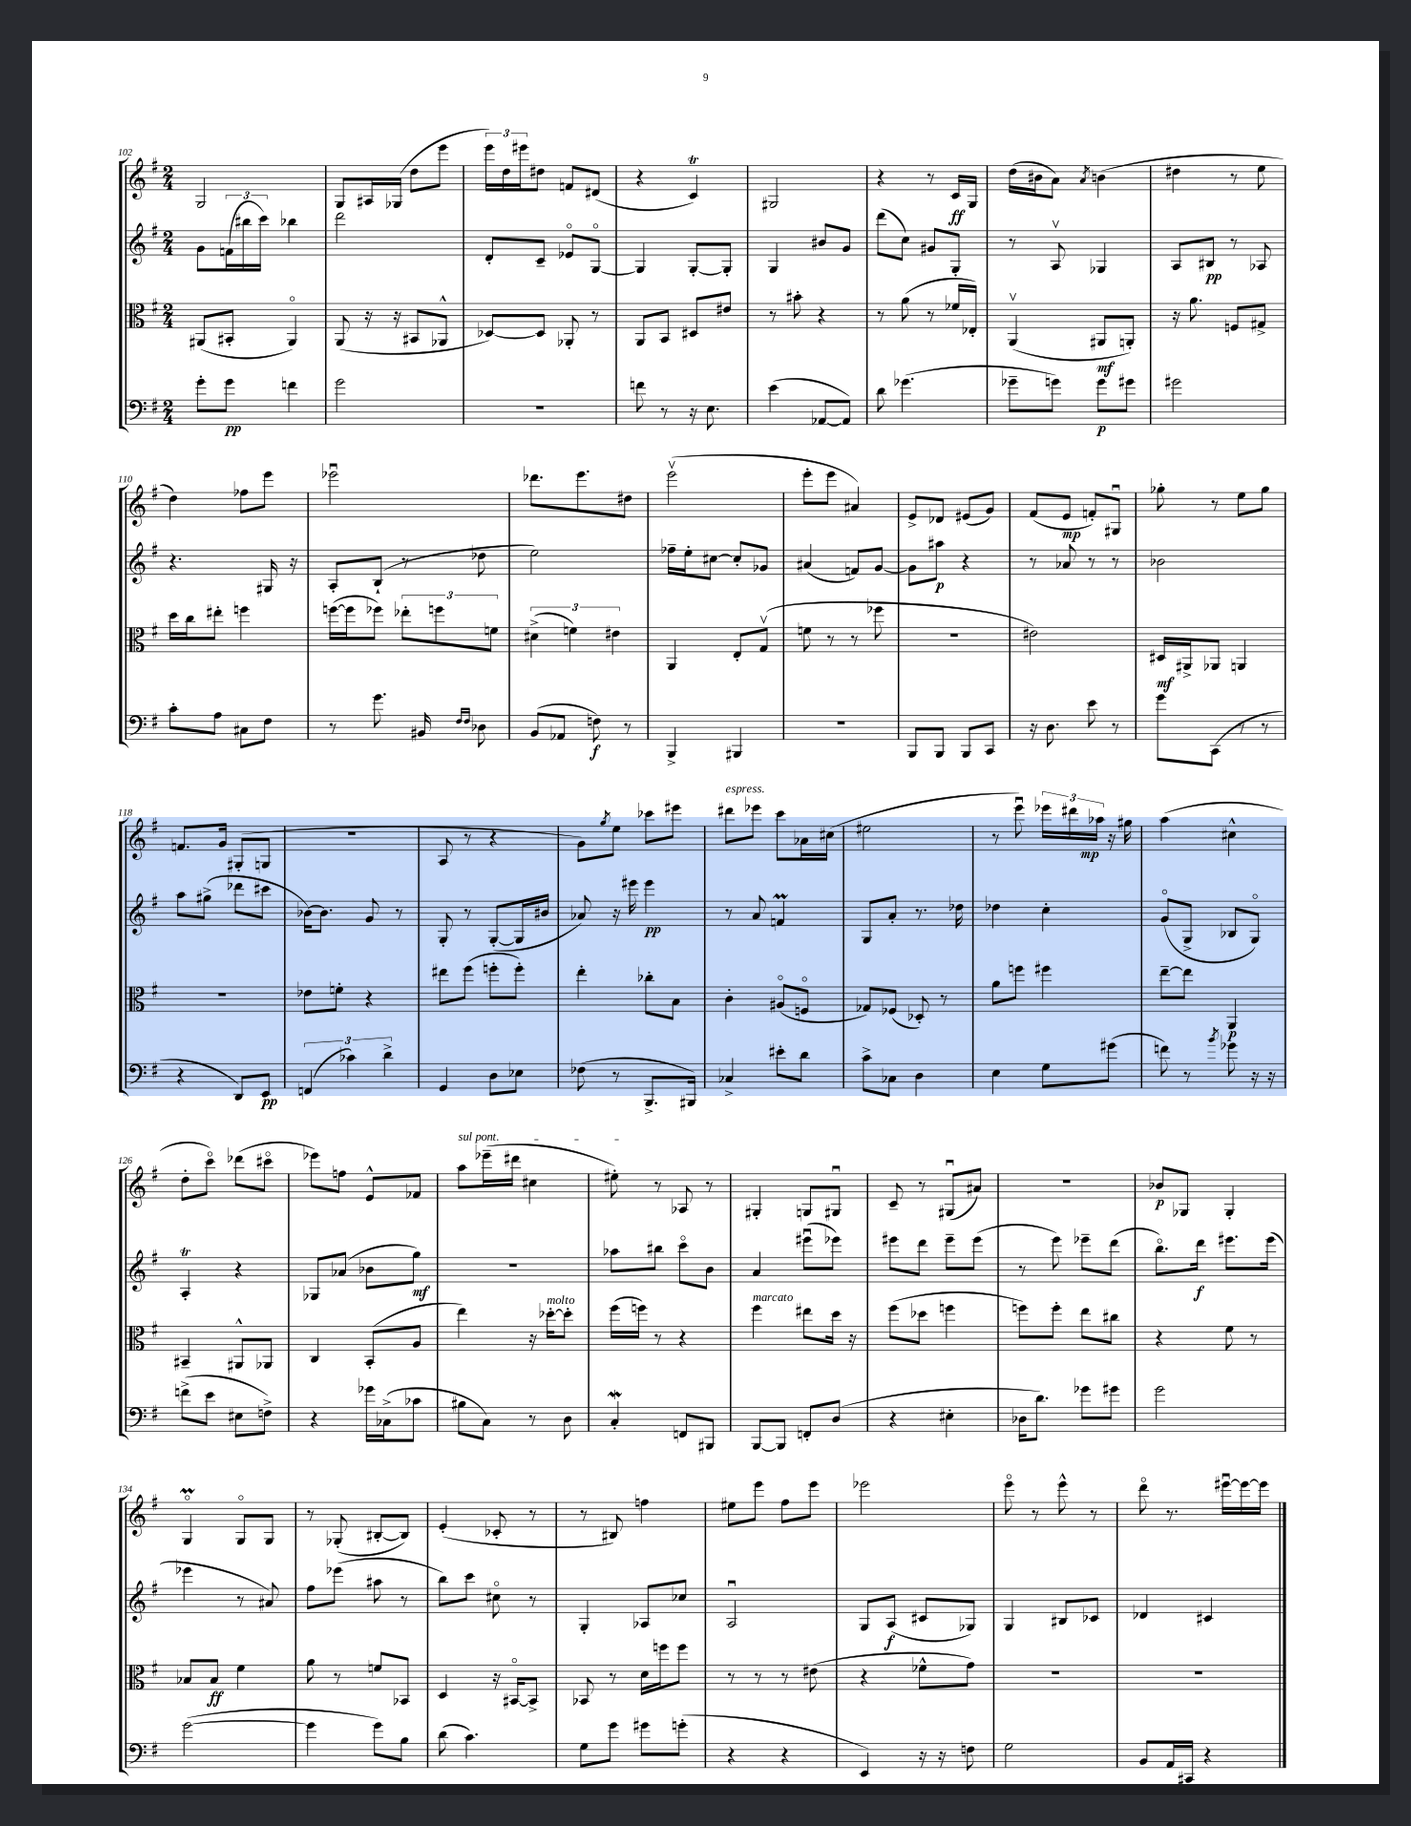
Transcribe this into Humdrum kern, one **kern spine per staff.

**kern	**kern	**kern	**kern
*staff4	*staff3	*staff2	*staff1
*clefF4	*clefC3	*clefG2	*clefG2
*k[f#]	*k[f#]	*k[f#]	*k[f#]
*M2/4	*M2/4	*M2/4	*M2/4
8g'	(8AA#	8g	2G
8g	8BB#'	(24f	.
.	.	24bb#	.
.	.	24ccc)	.
4f	4AA#o)	4bb-	.
=	=	=	=
2g	(8AA	2ddd	8G
.	16r	.	16A#
.	16r	.	(16G-
.	8BB#	.	8dd
.	8AA-^^	.	8eee
=	=	=	=
2r	[8D-)	8d'	24eee)
.	.	.	24dd
.	.	.	24eee#
.	8D-]	8c~	8dd#
.	8AA-'	8e-o	8f
.	8r	[8Go	(8d#
=	=	=	=
8f	8AA	4G]	4r
8r	8BB	.	.
16r	8D#	[8G'	4c)
8.E	.	.	.
.	8e#	8G']	.
=	=	=	=
(4e	8r	4G	2G#
.	8b#'	.	.
[8AA-	4r	8b#	.
8AA-])	.	8g	.
=	=	=	=
8d	8r	(8ddd	4r
(4.g-	(8a	8cc)	.
.	8r	8g#	8r
.	16f-	8G'	16c
.	16E-')	.	16G
=	=	=	=
8g-~	(4AAv	8r	(16dd
.	.	.	16b#
8g)	.	8Av	8a)
.	.	.	8qa
8g	8AA#	4G-	(4b
8g#	8AA')	.	.
=	=	=	=
2g#	16r	8A	4dd#
.	8.a	.	.
.	.	8B#	.
.	8F	8r	8r
.	8G#^	8A-	8ee
=	=	=	=
8c'	16dd	4.r	4dd)
.	16cc	.	.
8A	8ee#'	.	.
8C#	4ff	.	8ff-
8F#	.	16G#	8eee
.	.	16r	.
=	=	=	=
8r	([16ff	8A'	2eee-u
.	16ff]	.	.
8.g	8ff-)	(8B`	.
.	12ee-'	8r	.
16BB#	.	.	.
.	12ff	.	.
16qqF#	.	.	.
16qqF#	.	.	.
8D-	.	8dd-	.
.	12f	.	.
=	=	=	=
(8BB	(6d#^	2ee)	8.ddd-
8AA-	.	.	.
.	6f)	.	.
.	.	.	8.eee
8F)	.	.	.
.	6e#	.	.
8r	.	.	8dd#
=	=	=	=
4BBB^	4AA	16ff-~	(2eeev
.	.	16ee'	.
.	.	[8cc#	.
4BBB#	8E'	8cc#']	.
.	(8Gv	8g-	.
=	=	=	=
2r	8f	(4a#	8eee'
.	8r	.	8eee
.	8r	8f)	4a#)
.	8ff-	[8g	.
=	=	=	=
8BBB	2r	8g]	8e^
8BBB	.	8aa#	8d-
8BBB	.	4r	(8e#
8CC	.	.	8g)
=	=	=	=
16r	2e#)	8r	(8f#
8.D	.	.	.
.	.	8a-	8e
8e	.	8r	8f')
8r	.	8r	8G#u
=	=	=	=
8g	16D#	2b-	8gg-'
.	16AA#^	.	.
(8CC	8AA-	.	8r
8r	4AA	.	8ee
8r	.	.	8gg-
=	=	=	=
4r	2r	8aa	8.f
.	.	(8gg#^	.
.	.	.	16g
8DD)	.	8ddd-	(8G#'
8EE	.	8ccc#	8G
=	=	=	=
(6FF	8e-	[16b-)	2r
.	.	8.b-]	.
.	8f'	.	.
6c-)	.	.	.
.	4r	8g	.
6d^	.	.	.
.	.	8r	.
=	=	=	=
4GG	8ee#	8G'	8A
.	(8ff#	8r	8r
8D	8ff'	([8G'	4r
8E-	8ff')	16G]	.
.	.	16b#	.
=	=	=	=
(8F-	4ee'	8a-)	8g)
.	.	.	8qgg
8r	.	16r	8ee
.	.	16eee#	.
8.BBB^	8cc-'	4eee#	8ccc-
.	8B	.	8eee#
16BBB#)	.	.	.
=	=	=	=
4C-^	4c'	8r	8ddd#
.	.	8a	8eee-
8e#'	(8A#o	4f	8ccc
8d	8Fo	.	16a-
.	.	.	(16cc#
=	=	=	=
8c^	8G-)	8G	2ee#
8C-	(8F-	8a'	.
4D	8D-')	8.r	.
.	8r	.	.
.	.	16dd-	.
=	=	=	=
4E	8a	4dd-	8r
.	8ff	.	8eeeu)
8G	4ff#	4cc'	24eee-
.	.	.	24ddd#
.	.	.	24aa-
(8g#	.	.	16r
.	.	.	16gg#
=	=	=	=
8f)	[8ee~	(8go	(4aa
8r	8ee]	8G^	.
8qb	.	.	.
8g-	4AA	8B-	4cc#^^
16r	.	8Go)	.
16r	.	.	.
=	=	=	=
(8f^	4BB#~	4A'	8dd'
8e	.	.	8ccco)
8E#	8AA#^^	4r	(8ddd-
8F^)	8AA-	.	8ccc#o
=	=	=	=
4r	4C	8G-	8eee-)
.	.	(8a-	8ff
16g-	(8BB'	8b-	8e^^
(16C-^	.	.	.
8c-	8A	8gg)	8f-
=	=	=	=
8B#	4ee)	2r	8aa
8C)	.	.	(16eee-~
.	.	.	16ddd#
8r	16r	.	4cc#
.	[16dd-'	.	.
8D	8dd-']	.	.
=	=	=	=
4C'	(16ff#	8aa-	8ee#')
.	16ff)	.	.
.	8r	8bb#	8r
8FF	4r	8ccco	8A-
8BBB#	.	8b	8r
=	=	=	=
[8BBB	4ff#	4a	4G#'
8BBB]	.	.	.
8FF'	8ee#	(8eee#u	8G
(8D	16dd	8eee-)	8G#u
.	16r	.	.
=	=	=	=
4r	(8ff#	8eee#	8c~
.	8dd-	8ddd	8r
4E#'	4ff	8eee#~	(8G#u
.	.	(8eee#	8a#)
=	=	=	=
16D-	8ff)	8r	2r
8.d)	.	.	.
.	8ff'	8eee)	.
8g-	8ee	8eee-~	.
8g#	8cc#	(8ddd	.
=	=	=	=
2g	4r	8.bbo)	8b-
.	.	.	8G-
.	.	16ddd	.
.	8f#	8.eee#	4G-'
.	8r	.	.
.	.	(16eee#	.
=	=	=	=
([2g	8B-	4eee-	4Go
.	8B-	.	.
.	4f#	8r	8Go
.	.	8a#)	8G
=	=	=	=
4g]	8a	8ff#	8r
.	8r	(8eee-	(8G-'
8g)	8f	8aa#	[8B#'
8B	8BB-	8r	8B#])
=	=	=	=
(8d	4D	8bb)	(4e'
4.c)	.	8ccc	.
.	16r	8cc#o	8c-'
.	[16BB#o	.	.
.	8BB#^]	8r	8r
=	=	=	=
8G	8BB-	4G'	8r
8g	8r	.	8B#)
8g#	16d	8A-	4ff
.	16ff	.	.
(8g'	8ff	8cc-	.
=	=	=	=
4r	8r	2Au	8ee#
.	8r	.	8eee
4r	8r	.	8ff#
.	(8e#	.	8eee
=	=	=	=
4EE)	4r	8G	2eee-
.	.	(8A	.
16r	8f-^^	8c#	.
16r	.	.	.
8F	8g)	8G-)	.
=	=	=	=
2G	2r	4G	8eeeo
.	.	.	8r
.	.	8B#	8eee^^
.	.	8c-	8r
=	=	=	=
8BB	2r	4d-	8dddo
16AA	.	.	8.r
16CC#~	.	.	.
4r	.	4c#	.
.	.	.	[16eee#u
.	.	.	16eee#_
.	.	.	16eee#]
==	==	==	==
*-	*-	*-	*-
